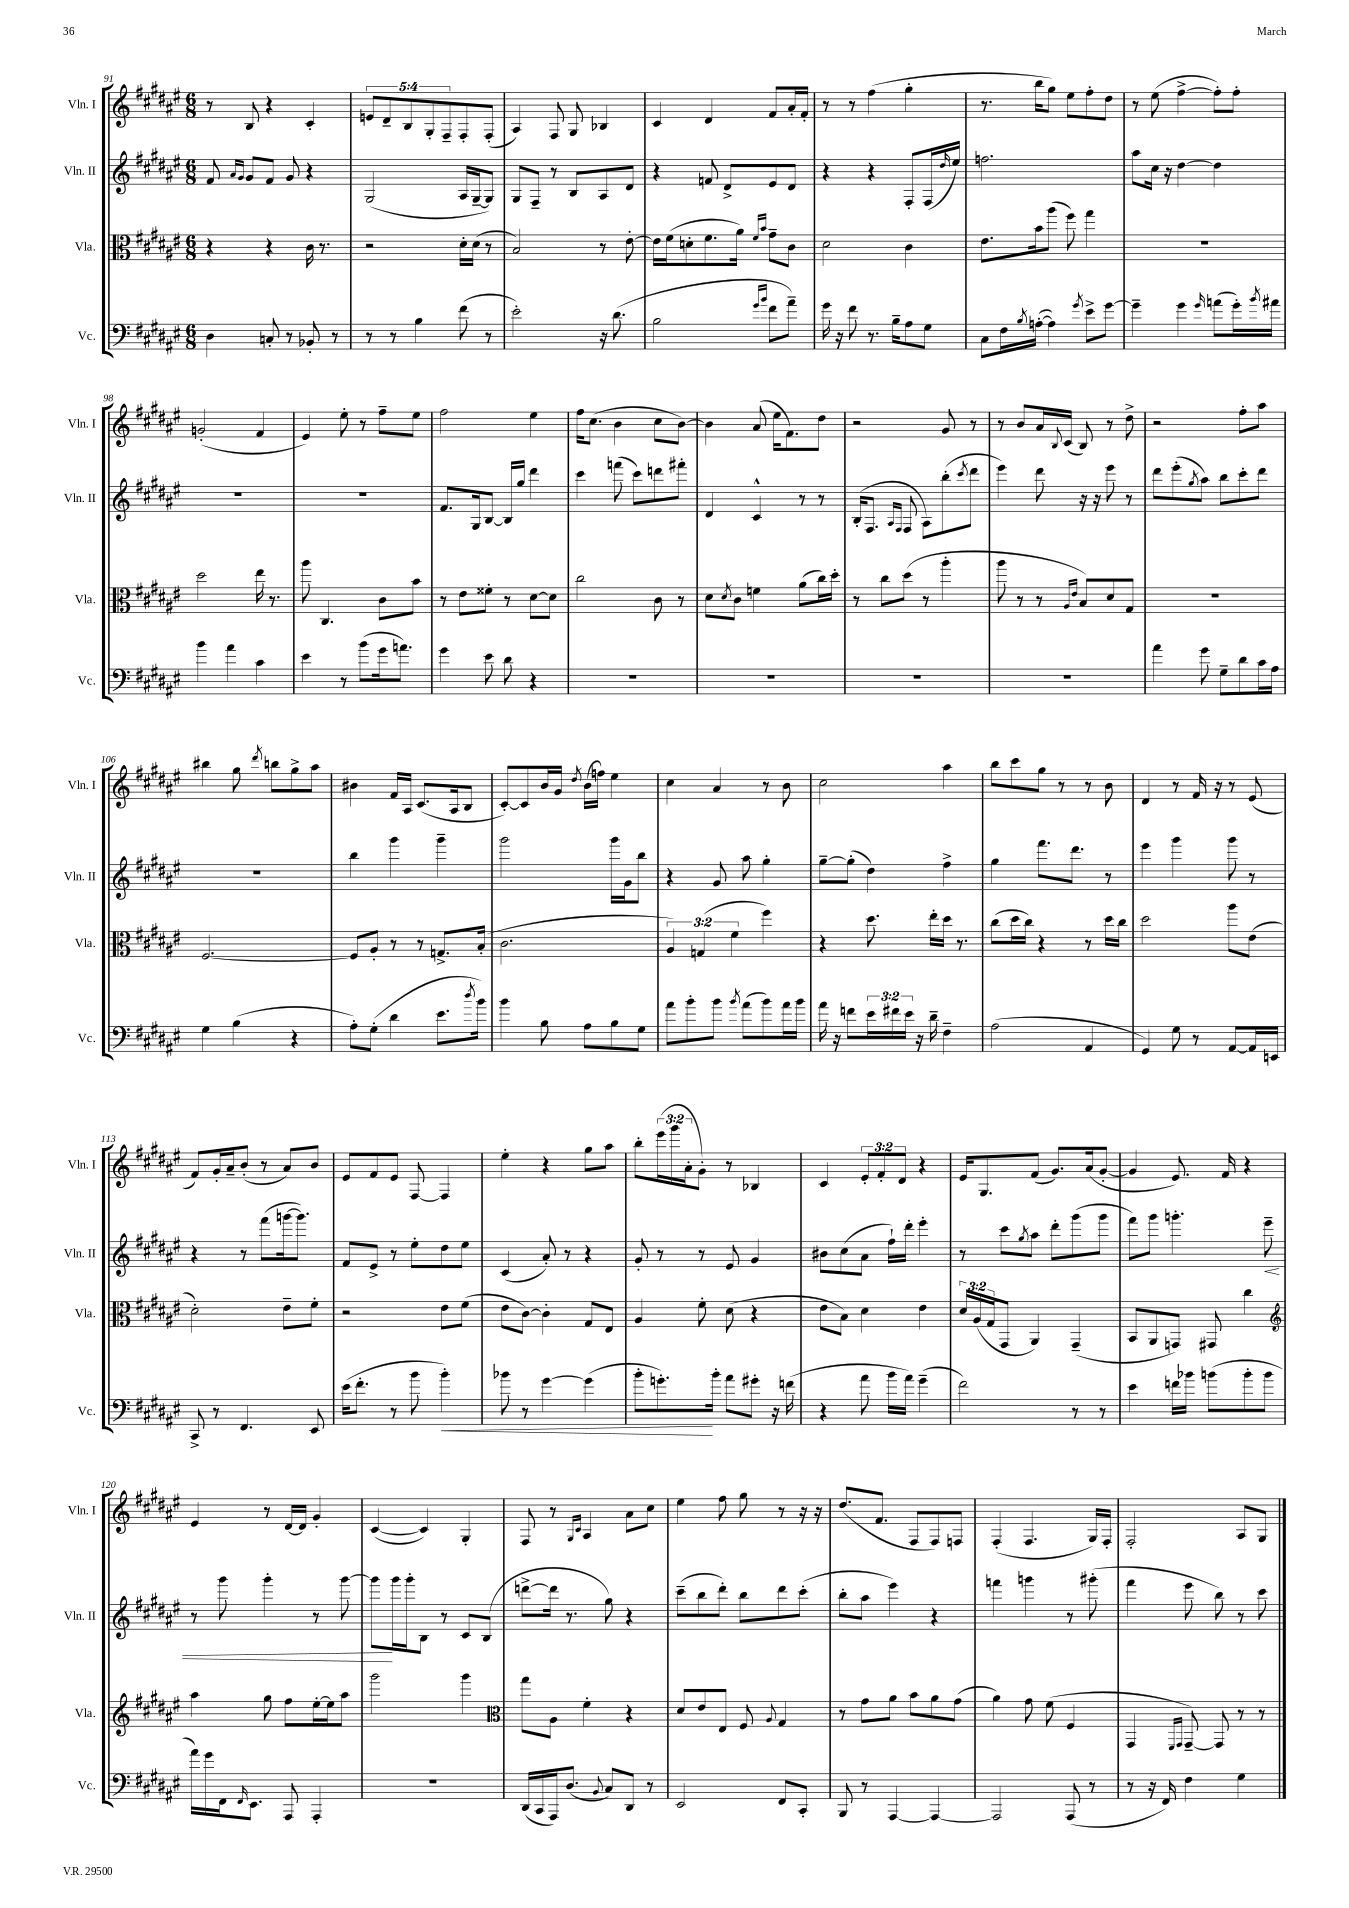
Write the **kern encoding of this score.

**kern	**kern	**kern	**kern
*staff4	*staff3	*staff2	*staff1
*clefF4	*clefC3	*clefG2	*clefG2
*k[f#c#g#d#a#e#]	*k[f#c#g#d#a#e#]	*k[f#c#g#d#a#e#]	*k[f#c#g#d#a#e#]
*M6/8	*M6/8	*M6/8	*M6/8
4D#\	4r	8f#/	8r
.	.	16qqa#/LL	.
.	.	16qqg#/JJ	.
.	.	8g#/L	8B/
8C'/	4r	8f#/J	4r
8r	.	8g#/	.
8BB-'/	16c#\	4r	4c#'/
.	8.r	.	.
8r	.	.	.
=	=	=	=
8r	2r	(2G#/	10e/L
.	.	.	10d#~/
8r	.	.	.
.	.	.	10B/
4B\	.	.	.
.	.	.	10G#'/
.	.	.	10F#~/
(8f#\	16d#'\LL	16A#/LL	8F#'/
.	(16d#\JJ	[16G#~/J	.
8r	8r	8G#/]J)	(8F#'/J
=	=	=	=
2e#'\)	2B/)	8G#/L	4A#/)
.	.	8F#~/J	.
.	.	8r	8F#/
.	.	8B/L	8G#/
16r	8r	8A#/	4B-/
(8.d#\	.	.	.
.	[8e#'\	8d#/J	.
=	=	=	=
2B\	16e#\]LL	4r	4c#/
.	(16f#\J	.	.
.	8d'\	.	.
.	8.f#\	8f/	4d#/
.	.	8d#^/L	.
.	16a#\Jk)	.	.
16qqg#/LL	16qqf#/LL	.	.
16qqb/JJ	16qqb/JJ	.	.
8f#\L	8g#~\L	8e#/	8f#/L
8a#~\J)	8c#\J	8d#/J	16a#'/L
.	.	.	16f#'/JJ
=	=	=	=
16g#\	2d#\	4r	8r
16r	.	.	.
8f#\	.	.	8r
8.r	.	4r	(4ff#\
16B~\LK	.	.	.
8A#\	4c#\	8F#'/L	4gg#'\
8G#\J	.	(16F#/L	.
.	.	16qqdd#/	.
.	.	16ee#/JJ)	.
=	=	=	=
8C#\L	8.e#\L	2.ff\	8.r
16F#\L	.	.	.
8qB/	.	.	.
([16A'\JJ	16b\k	.	16bb\LK
4A\])	(8aa#\J	.	8gg#\J)
.	8ff#\)	.	8ee#\L
8qg#/	.	.	.
8e#^\L	4gg#\	.	8ff#'\
[8g#\J	.	.	8dd#\J
=	=	=	=
4g#~\]	2.r	8aa#\L	8r
.	.	16cc#\Jk	(8ee#\
.	.	16r	.
4g#\	.	[4dd#\	[4ff#^\
16qqg#/	.	.	.
(8a\L	.	4dd#\]	8ff#'\]L)
16g#'\L)	.	.	8ff#'\J
8qb/	.	.	.
16a#\JJ	.	.	.
=	=	=	=
4b\	2dd#\	2.r	(2g'/
4a#\	.	.	.
4c#\	16ee#\	.	4f#/
.	8.r	.	.
=	=	=	=
4e#\	8aa#\	2.r	4e#/)
.	4.C#/	.	.
8r	.	.	8ee#'\
(8b\L	.	.	8r
16g#\k	8c#\L	.	8ff#~\L
8.a\J)	.	.	.
.	8b\J	.	8ee#\J
=	=	=	=
4g#\	8r	8.f#/L	2ff#\
.	8e#\L	.	.
.	.	16G#/k	.
8e#\	8f##'\J	[8B/J	.
8d#\	8r	16B/]LL	.
.	.	16gg#/JJ	.
4r	[8d#\L	4ddd#\	4ee#\
.	8d#\]J	.	.
=	=	=	=
2.r	2cc#\	4ccc#\	16ff#\LK
.	.	.	(8.cc#\J
.	.	(8fff\	4b\
.	.	8ccc#\L)	.
.	8c#\	8ddd\	8cc#\L
.	8r	8fff#'\J	[8b\J)
=	=	=	=
2.r	8d#\L	4d#/	4b\]
.	8qd#/	.	.
.	8c#\J	.	.
.	4f\	4c#^^/	(8a#/
.	.	.	16ee#\LK
.	.	.	8.f#\)
.	(8a#\L	8r	.
.	16cc#\L)	8r	8dd#\J
.	16dd#'\JJ	.	.
=	=	=	=
2.r	8r	(16B'/LK	2r
.	.	8.F#/J	.
.	8cc#\L	.	.
.	.	16qqA#/LL	.
.	.	16qqF#/JJ	.
.	(8dd#\J	8F#/	.
.	8r	8A#\L)	.
.	4aa#'\	(8bb'\	8g#/
.	.	8qccc#/	.
.	.	8ddd#\J	8r
=	=	=	=
2.r	8aa#\	4eee#\)	8r
.	8r	.	8b/L
.	8r	8ddd#\	16a#/L
.	.	.	8qqB/
.	.	.	(16c#/JJ
.	16qqA#/LL	.	.
.	16qqe#/JJ	.	.
.	8B/L)	16r	8B/)
.	.	16r	.
.	8d#/	8eee#\	8r
.	8G#/J	8r	8dd#^\
=	=	=	=
4a#\	2.r	8ddd#\L	2r
.	.	(8eee#'\	.
.	.	8qgg#/	.
8g#\	.	8aa#\J)	.
8G#~\L	.	8bb\L	.
8d#\	.	8ccc#'\	8ff#'\L
16c#\L	.	8ddd#\J	8aa#\J
16A#\JJ	.	.	.
=	=	=	=
4G#\	[2.F#/	2.r	4bb#\
(4B\	.	.	8gg#\
.	.	.	8qddd#/
.	.	.	8bb\L
4r	.	.	8gg#^\
.	.	.	8aa#\J
=	=	=	=
8A#'\L)	8F#/]L	4bb\	4b#\
(8G#'\J	8A#'/J	.	.
4d#\	8r	4ggg#\	16f#/LL
.	.	.	16A#/JJ
.	8r	.	(8.c#/L
8.e#\L	8.G^/L	4ggg#~\	.
.	.	.	16A#/k
.	.	.	8B/J
8qdd#/	.	.	.
16b\Jk)	(16B'/Jk	.	.
=	=	=	=
4b\	2.c#\	2ggg#\	[8c#'/L)
.	.	.	8c#/]
8B\	.	.	16b/L
.	.	.	16g#/JJ
.	.	.	8qdd#/
8A#\L	.	.	(16b\LL
.	.	.	16ff\JJ)
8B\	.	16ggg#\LL	4ee#\
.	.	16g#\J	.
8G#\J	.	8bb\J	.
=	=	=	=
8a#\L	6A#/)	4r	4cc#\
8b'\	.	.	.
.	(6G/	.	.
8b\J	.	8g#/	4a#/
.	6f#\	.	.
8qb/	.	.	.
(8a#\L	.	8aa#\	.
8b\)	4ff#\)	4gg#'\	8r
16a#\L	.	.	8b\
16b\JJ	.	.	.
=	=	=	=
16a#\	4r	[8gg#~\L	2cc#\
16r	.	.	.
8f\L	.	(8gg#'\]J	.
24e#\L	8.dd#\	4dd#\)	.
24f#\	.	.	.
24e#\JJ	.	.	.
16r	.	.	.
16d#~\	16ee#'\LL	.	.
4F#~\	16dd#\JJ	4ff#^\	4aa#\
.	8.r	.	.
=	=	=	=
(2A#\	(8cc#\L	4gg#\	8bb\L
.	16dd#\L	.	8ccc#\
.	16cc#\JJ)	.	.
.	4r	8.fff#\L	8gg#\J
.	.	.	8r
.	.	8.ddd#\J	.
4AA#/	8r	.	8r
.	16dd#\LL	8r	8b\
.	16cc#\JJ	.	.
=	=	=	=
4GG#/)	2dd#\	4eee#\	4d#/
8G#\	.	4ggg#\	8r
8r	.	.	16f#/
.	.	.	16r
[8AA#/L	8aa#\L	8ggg#\	8r
16AA#/]L	(8e#\J	8r	(8e#/
16EE/JJ	.	.	.
=	=	=	=
8CC#^/	2d#'\)	4r	8f#/L)
8r	.	.	16g#'/L
.	.	.	16a#~/J
4.FF#/	.	8r	(8b'/J
.	.	(8fff#\L	8r
.	8e#~\L	[16ggg\k	8a#/L)
.	.	8.ggg\]J)	.
8EE#/	8f#'\J	.	8b/J
=	=	=	=
(16e#\LK	2r	8f#/L	8e#/L
8.f#'\J	.	.	.
.	.	8e#^/J	8f#/
8r	.	8r	8e#/J
8b\	.	8ee#'\L	[8F#/
4b'\)	8e#\L	8dd#\	4F#/]
.	(8f#\J	8ee#\J	.
=	=	=	=
8b-\	8e#\L	(4c#/	4ee#'\
8r	[8c#\J)	.	.
[4g#\	4c#'\]	8a#'/)	4r
.	.	8r	.
(4g#\]	8G#/L	4r	8gg#\L
.	8E#/J	.	8aa#\J
=	=	=	=
8b'\L	4A#/	8g#'/	8bb'\L
8.g'\)	.	8r	(24eee#\L
.	.	.	24ggg#\
.	.	.	24a#'\J
.	8f#'\	8r	8g#'\J)
16b'\Jk	.	.	.
8a#\L	(8d#\	8e#/	8r
8g#'\J	4r	4g#/	4B-/
16r	.	.	.
(16f\	.	.	.
=	=	=	=
4r	8e#\L	8b#\L	4c#/
.	8B\J)	(8cc#\	.
8a#\	4d#\	8a#\J	12e#'/L
.	.	.	12f#'/
16b\LL	.	16ff#`\LL)	.
.	.	.	12d#/J
16a#\JJ)	.	16ddd#'\JJ	.
(4g#~\	4e#\	4eee#'\	4r
=	=	=	=
2f#\)	24d#/LL	8r	16e#/LK
.	(24A#/	.	.
.	.	.	8.G#/
.	24G#/J	.	.
.	8GG#/J	8ccc#\L	.
.	.	8qgg#/	.
.	4AA#/)	8aa#\J	(8f#/J
.	.	8ddd#'\L	8.g#/L)
8r	(4GG#~/	(8ggg#\	.
.	.	.	(16a#/k
8r	.	8ggg#\J	[8g#'/J
=	=	=	=
4e#\	8BB/L	8fff#\L)	4g#/]
.	8AA#/	8ggg#\J	.
16f\LL	8GG/J)	4.ggg'\	8.e#/)
16b-\JJ	.	.	.
(8b\L	8GG#/	.	.
.	.	.	16f#/
8b'\	4cc#\	.	4r
8b\J	.	8eee#~\	.
=	=	=	=
*	*clefG2	*	*
16a#\LL)	4aa#\	8r	4e#/
16g#\	.	.	.
16FF#\J	.	8ggg#\	.
16qqFF#/	.	.	.
8.EE#\J	.	.	.
.	8gg#\	4ggg#'\	8r
8AAA#/	8ff#\L	.	[16d#/LL
.	.	.	16d#/]JJ
4AAA#'/	[16ee#'\L	8r	4g#'/
.	16ee#\]J	.	.
.	8aa#\J	[8ggg#\	.
=	=	=	=
2.r	2ggg#\	8ggg#\]L	([4c#/
.	.	16ggg#\L	.
.	.	16ggg#'\J	.
.	.	8B\J	4c#/])
.	.	8r	.
.	4ggg#\	8c#/L	4G#'/
.	.	(8B/J	.
=	=	=	=
*	*clefC3	*	*
(16DD#/LL	8gg#\L	[8ddd^\L	8F#/
16CC#/	.	.	.
16AAA#/J)	8A#\J	16ddd\]Jk	8r
(8.D#/J	.	8.r	.
.	.	.	16qqG#/LL
.	.	.	16qqc#/JJ
.	4f#'\	.	4A#/
8qqBB/	.	.	.
8C#/L)	.	8gg#\)	.
8DD#/J	4r	4r	8a#\L
8r	.	.	8cc#\J
=	=	=	=
2EE#/	8d#/L	(8ccc#~\L	4ee#\
.	8e#/	8bb\	.
.	8E#/J	8ddd#'\J)	8ff#\
.	8F#/	8bb\L	8gg#\
.	8qqA#/	.	.
8FF#/L	4G#/	8ddd#\	8r
8CC#'/J	.	(8ccc#'\J	16r
.	.	.	16r
=	=	=	=
8BBB/	8r	8bb'\L	(8.dd#/L
8r	8g#\L	8aa#\J	.
.	.	.	8.f#/J
[4AAA#/	8a#\J	4eee#\)	.
.	8b\L	.	8F#/L
4AAA#/_	8a#\	4r	8F#/)
.	(8g#\J	.	8F/J
=	=	=	=
2AAA#/]	4a#\)	4fff\	(4F#'/
.	8g#\	4ggg\	4.F#/
.	(8f#\	.	.
(8AAA#/	4F#/	8r	.
8r	.	(8ggg#'\	16G#/LL)
.	.	.	16F#'/JJ
=	=	=	=
8r	4GG#/	4fff#\	2F#'/
16r	.	.	.
16FF#/)	.	.	.
.	16qqFF#/LL	.	.
.	16qqGG#/JJ	.	.
4F#\	[8GG#~/)	8eee#\	.
.	8GG#/]	8bb\)	.
4G#\	8r	8r	8A#/L
.	8r	8ccc#\	8G#/J
==	==	==	==
*-	*-	*-	*-
